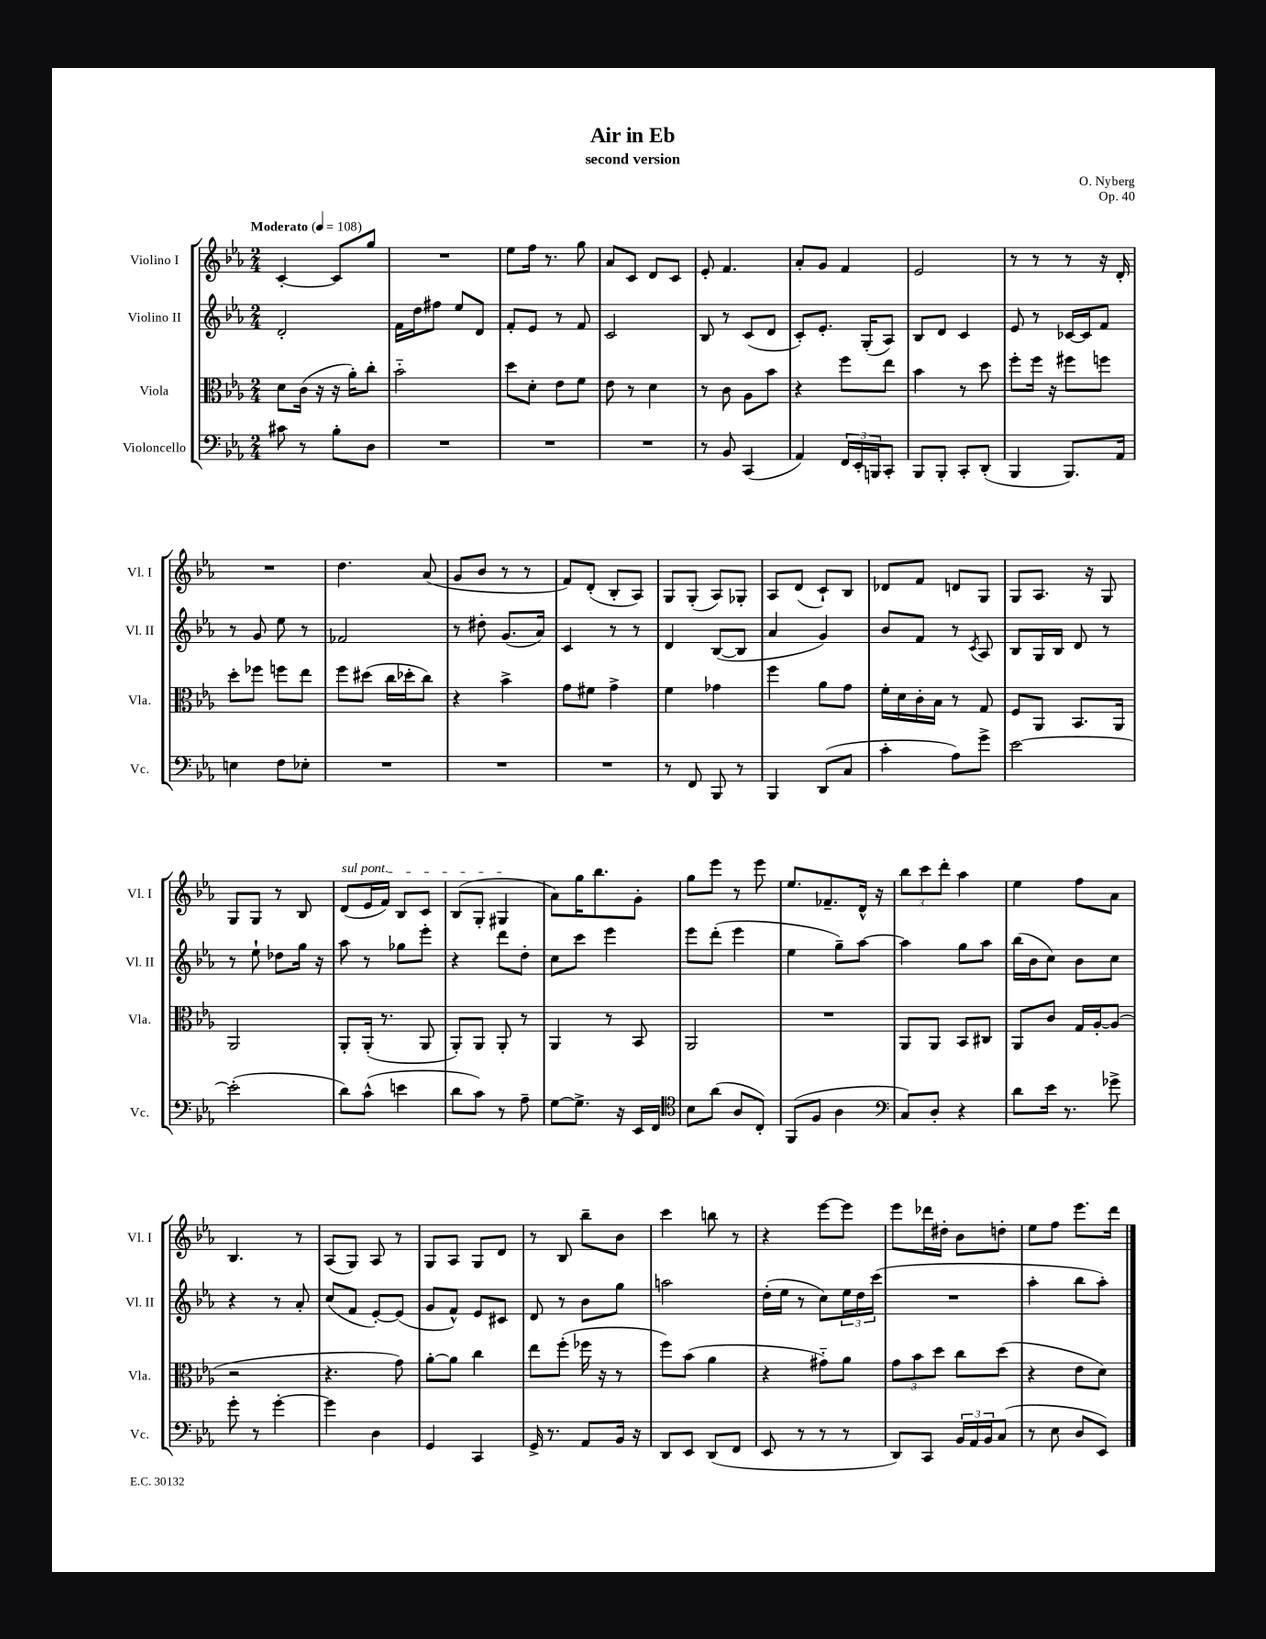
\header { title = "Air in Eb" composer = "O. Nyberg" subtitle = "second version" opus = "Op. 40" }
<<
\new StaffGroup <<
\new Staff = "s0" \with { instrumentName = "Violino I" shortInstrumentName = "Vl. I" } {
    \clef treble \key ees \major \numericTimeSignature \time 2/4 \tempo "Moderato" 4 = 108
    c'4~-. c'8 g''8 |
    R2 |
    ees''8 f''16 r8. g''8 |
    aes'8 c'8 d'8 c'8 |
    ees'8-. f'4. |
    aes'8-. g'8 f'4 |
    ees'2 |
    r8 r8 r8 r16 d'16-. |
    R2 |
    d''4. aes'8( |
    g'8 bes'8 r8 r8 |
    f'8) d'8-.( bes8-. aes8) |
    g8 g8-.( aes8) ges8-. |
    aes8 d'8( c'8-!) bes8 |
    des'8 f'8 d'8 g8 |
    g8 aes8. r16 g8 |
    g8 g8 r8 bes8 |
    \once \override TextSpanner.bound-details.left.text = \markup { \italic "sul pont." } d'8\startTextSpan( ees'16 f'16) bes8 c'8 |
    bes8( g8-. gis4\stopTextSpan |
    aes'8) g''16 bes''8. g'8-. |
    g''8 ees'''8 r8 ees'''8 |
    ees''8. fes'8.-- d'16-^ r16 |
    \tuplet 3/2 { bes''8 c'''8 d'''8-. } aes''4 |
    ees''4 f''8 aes'8 |
    bes4. r8 |
    aes8( g8) aes8 r8 |
    g8 aes8 g8 d'8 |
    r8 bes8 bes''8-- bes'8 |
    c'''4 b''8 r8 |
    r4 ees'''8~ ees'''8 |
    ees'''8 des'''16 dis''16-. bes'8 d''8-. |
    ees''8 f''8 ees'''8. d'''16 \bar "|." |
}
\new Staff = "s1" \with { instrumentName = "Violino II" shortInstrumentName = "Vl. II" } {
    \clef treble \key ees \major \numericTimeSignature \time 2/4
    d'2-. |
    f'16 d''16 fis''8 ees''8 d'8 |
    f'8-. ees'8 r8 f'8 |
    c'2 |
    bes8 r8 c'8( d'8 |
    c'8-.) ees'8.-. g16-.( aes8) |
    bes8 d'8 c'4 |
    ees'8 r8 ces'16~ ces'16 f'8 |
    r8 g'8 ees''8 r8 |
    fes'2 |
    r8 dis''8-. g'8.( aes'16) |
    c'4 r8 r8 |
    d'4 bes8~( bes8 |
    aes'4 g'4) |
    bes'8 f'8 r8 \acciaccatura { c'8 } aes8 |
    bes8 g16 bes16 d'8 r8 |
    r8 ees''8-! des''8 g''16 r16 |
    aes''8 r8 ges''8 ees'''8-. |
    r4 d'''8 d''8-. |
    c''8 c'''8 ees'''4 |
    ees'''8 d'''8-.( ees'''4 |
    ees''4 g''8--) aes''8~ |
    aes''4 g''8 aes''8 |
    bes''16( bes'16 c''8) bes'8 c''8 |
    r4 r8 aes'8-. |
    c''8( f'8 ees'8~-.) ees'8( |
    g'8 f'8-^) ees'8 cis'8 |
    d'8 r8 bes'8 g''8 |
    a''2 |
    d''16-.( ees''16 r8 c''8) \tuplet 3/2 { ees''16 d''16 c'''16( } |
    R2 |
    aes''4-. bes''8 aes''8-.) \bar "|." |
}
\new Staff = "s2" \with { instrumentName = "Viola" shortInstrumentName = "Vla." } {
    \clef alto \key ees \major \numericTimeSignature \time 2/4
    d'8 c'16( r16 r16 aes'16-.) c''8-. |
    bes'2-_ |
    d''8 d'8-. ees'8 f'8 |
    ees'8 r8 d'4 |
    r8 c'8 aes8 bes'8 |
    r4 f''8 ees''8 |
    bes'4 r8 d''8 |
    f''8-. f''16 r16 fis''8 f''8 |
    d''8-. fes''8 f''8 ees''8 |
    f''8 dis''8( c''16 des''16-. c''8) |
    r4 bes'4-> |
    g'8 fis'8 g'4-> |
    f'4 ges'4 |
    f''4 aes'8 g'8 |
    f'16-. d'16 c'16-. bes16 r8 g8 |
    f8 aes,8 bes,8. aes,16 |
    aes,2 |
    aes,8-. aes,16-.( r8. aes,8 |
    aes,8-.) aes,8 aes,8-. r8 |
    aes,4 r8 bes,8 |
    aes,2 |
    R2 |
    aes,8 aes,8 bes,8 cis8 |
    aes,8 c'8 g16 aes16~-. aes8( |
    r2 |
    r4. g'8) |
    aes'8~-. aes'8 c''4 |
    ees''8 f''8-.( fes''16 r16 r8 |
    f''8) bes'8( aes'4 |
    r4 gis'8-_) aes'8 |
    \tuplet 3/2 { g'8 bes'8 d''8 } c''8 d''8( |
    r4 ees'8 d'8) \bar "|." |
}
\new Staff = "s3" \with { instrumentName = "Violoncello" shortInstrumentName = "Vc." } {
    \clef bass \key ees \major \numericTimeSignature \time 2/4
    cis'8 r8 bes8-. d8 |
    R2 |
    R2 |
    R2 |
    r8 bes,8 c,4( |
    aes,4) \tuplet 3/2 { f,16 ees,16-. b,,16 } c,8-. |
    bes,,8 bes,,8-. c,8-. d,8-.( |
    bes,,4 bes,,8.) aes,16 |
    e4 f8 ees8-. |
    R2 |
    R2 |
    R2 |
    r8 f,8 bes,,8 r8 |
    bes,,4 d,8( c8 |
    c'4-. aes8) g'8-> |
    ees'2~ |
    ees'2-.( |
    d'8) c'8-^( e'4 |
    d'8 c'8) r8 aes8-- |
    g8~ g8.-> r16 ees,16 f,16 |
    \clef tenor bes8 aes'8( aes8 c8-.) |
    f,8( f8 aes4 |
    \clef bass c8) d8-. r4 |
    d'8 ees'16 r8. ges'8-> |
    g'8-. r8 g'4~-. |
    g'4 d4 |
    g,4 c,4 |
    g,16-> r8. aes,8 bes,16 r16 |
    d,8 ees,8 d,8( f,8 |
    ees,8 r8 r8 r8 |
    d,8) c,8 \tuplet 3/2 { bes,16 aes,16 bes,16 } c8( |
    r8 ees8 d8 ees,8) \bar "|." |
}
>>
>>
\layout { \context { \Score \remove "Bar_number_engraver" } }
